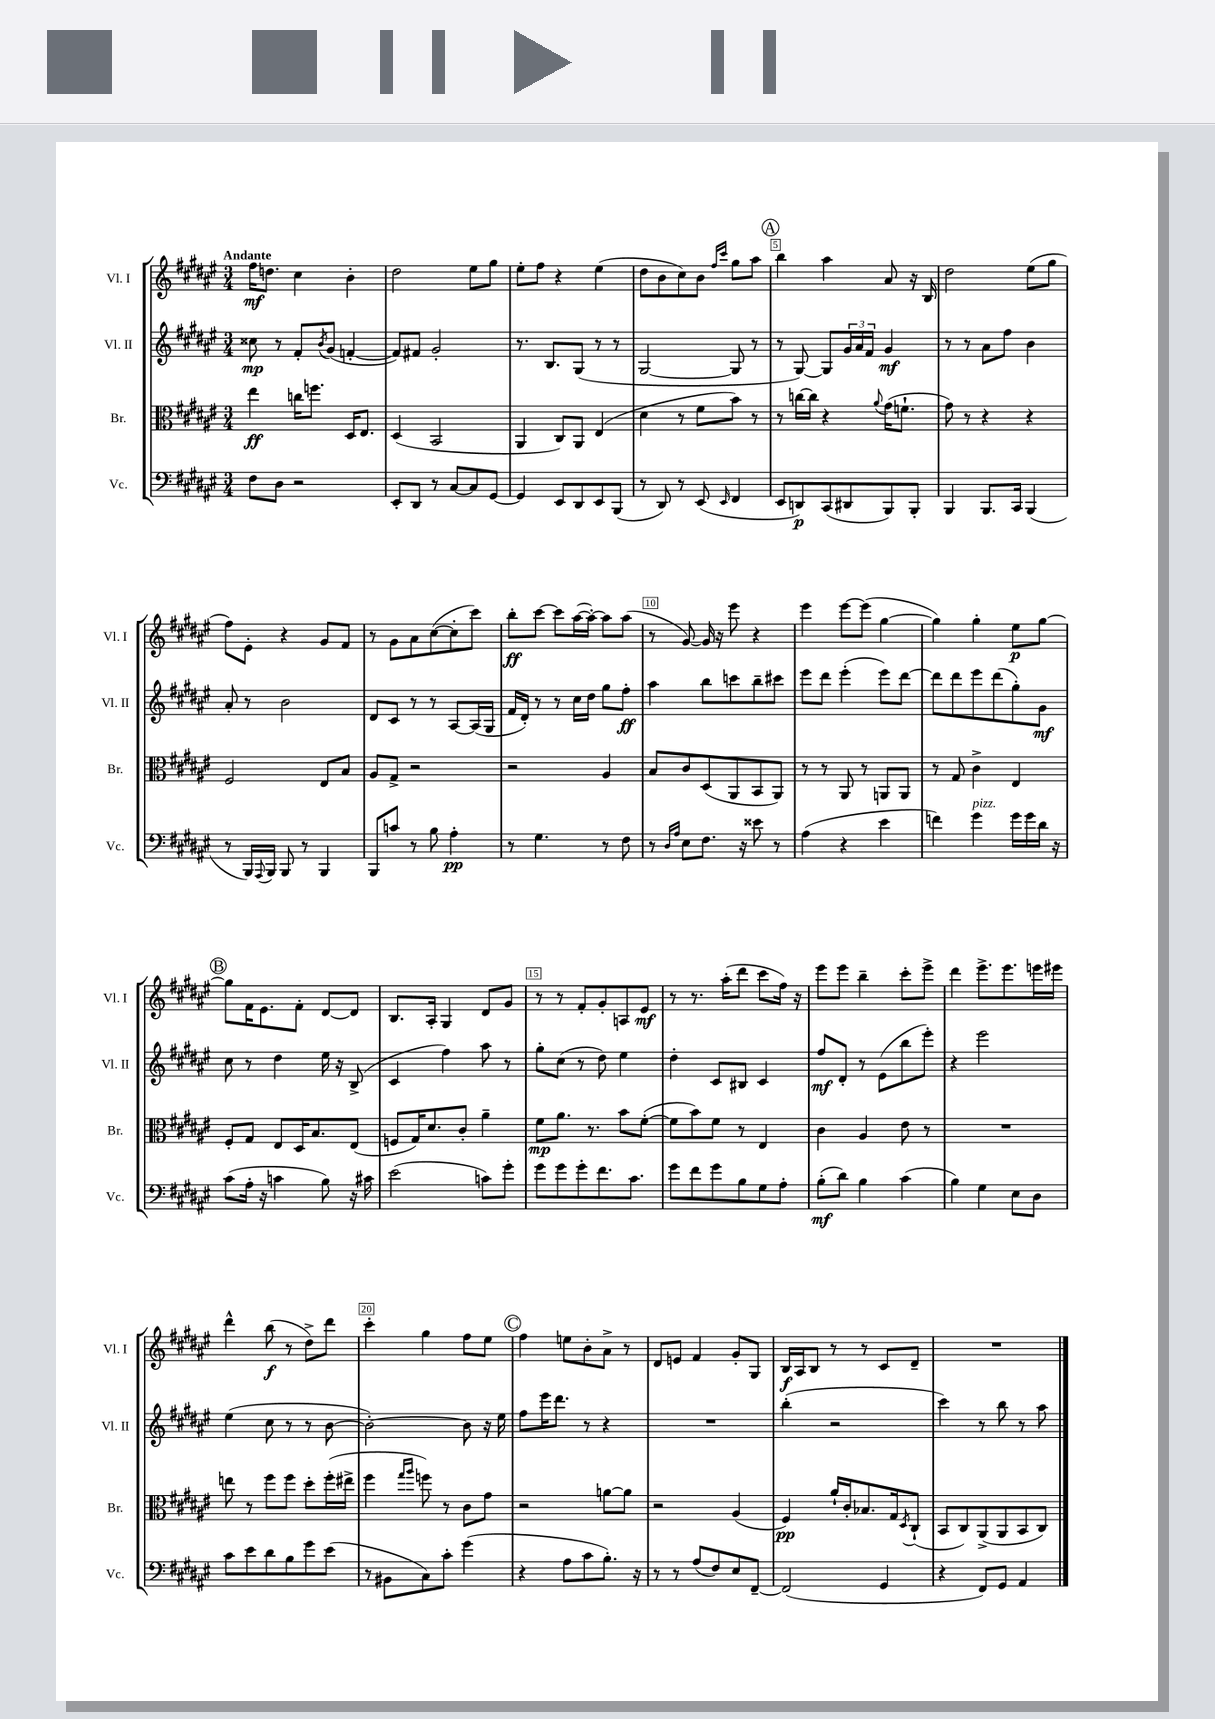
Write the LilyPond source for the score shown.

<<
\new StaffGroup <<
\new Staff = "s0" \with { instrumentName = "Vl. I" shortInstrumentName = "Vl. I" } {
    \clef treble \key fis \major \numericTimeSignature \time 3/4 \tempo "Andante"
    fis''16\mf d''8. cis''4 b'4-. |
    dis''2 eis''8 gis''8 |
    eis''8-. fis''8 r4 eis''4( |
    dis''8 b'8 cis''8) b'8 \grace { fis''16 cis'''16 } gis''8 ais''8 |
    \mark \markup { \circle "A" } b''4 ais''4 ais'8 r16 b16 |
    dis''2 eis''8( gis''8 |
    fis''8) eis'8-. r4 gis'8 fis'8 |
    r8 gis'8 ais'8 cis''8~( cis''8-. cis'''8) |
    b''8-.\ff cis'''8~ cis'''8 ais''16~( ais''16~-.) ais''8 ais''8( |
    r8 gis'8~) gis'16 r16 eis'''8 r4 |
    eis'''4 eis'''8~ eis'''8( gis''4~ |
    gis''4) gis''4-. eis''8\p gis''8~ |
    \mark \markup { \circle "B" } gis''8 fis'16 eis'8. fis'8-. dis'8~ dis'8 |
    b8. ais16-. gis4 dis'8 gis'8 |
    r8 r8 fis'8-. gis'8-. a8 eis'8\mf |
    r8 r8. ais''16-.( dis'''8 cis'''8 fis''16) r16 |
    eis'''8 eis'''8 b''4-- cis'''8-. eis'''8-> |
    dis'''4 eis'''8.-> eis'''8. e'''16 eis'''16 |
    dis'''4-^ b''8\f( r8 dis''8->) dis'''8 |
    cis'''4-. gis''4 fis''8 eis''8 |
    \mark \markup { \circle "C" } fis''4 e''8 b'8-. ais'8-> r8 |
    dis'8 e'8 fis'4 gis'8-. gis8 |
    b16\f ais16 b8 r8 r8 cis'8 dis'8-- |
    R2. \bar "|." |
}
\new Staff = "s1" \with { instrumentName = "Vl. II" shortInstrumentName = "Vl. II" } {
    \clef treble \key fis \major \numericTimeSignature \time 3/4
    cisis''8\mp r8 fis'8-. \acciaccatura { b'8 } gis'8( f'4~-. |
    f'8) fis'8 gis'2-. |
    r8. b8. gis8( r8 r8 |
    gis2~ gis8 r8 |
    \mark \markup { \circle "A" } r8 gis8~) gis8 \tuplet 3/2 { gis'16 ais'16 fis'16 } gis'4\mf |
    r8 r8 ais'8 fis''8 b'4 |
    ais'8-. r8 b'2 |
    dis'8 cis'8 r8 r8 ais8~ ais16( gis16 |
    fis'16 dis'16-.) r8 r8 cis''16 dis''16 gis''8 fis''8-.\ff |
    ais''4 b''8 c'''8 b''8-- cis'''8 |
    eis'''8 dis'''8 eis'''4-.( eis'''8) dis'''8~ |
    dis'''8 dis'''8 eis'''8 dis'''8( gis''8-.) gis'8\mf |
    \mark \markup { \circle "B" } cis''8 r8 dis''4 eis''16 r16 b8->( |
    cis'4 fis''4) ais''8 r8 |
    gis''8-. cis''8( r8 dis''8) eis''4 |
    dis''4-. cis'8 bis8 cis'4 |
    fis''8\mf dis'8-. r8 eis'8( b''8 eis'''8-.) |
    r4 eis'''2 |
    eis''4( cis''8 r8 r8 b'8~ |
    b'2~-.) b'8 r16 eis''16 |
    \mark \markup { \circle "C" } fis''8 eis'''16 dis'''8. r8 r4 |
    R2. |
    b''4-.( r2 |
    cis'''4) r8 b''8 r8 ais''8 \bar "|." |
}
\new Staff = "s2" \with { instrumentName = "Br." shortInstrumentName = "Br." } {
    \clef alto \key fis \major \numericTimeSignature \time 3/4
    eis''4\ff c''16 f''8. dis16 eis8. |
    dis4( b,2 |
    ais,4 cis8) ais,8 eis4( |
    dis'4 r8 fis'8 b'8) r8 |
    \mark \markup { \circle "A" } r8 c''16~ c''16 r4 \appoggiatura { ais'8 } gis'16( f'8.-! |
    gis'8) r8 r4 r4 |
    fis2 eis8 b8 |
    ais8 gis8-> r2 |
    r2 ais4 |
    b8 cis'8 dis8( ais,8 b,8 ais,8) |
    r8 r8 ais,8 r8 a,8 a,8 |
    r8 gis8 cis'4-> eis4 |
    \mark \markup { \circle "B" } fis8-. gis8 eis8 dis16 b8. eis8( |
    f8 gis16) dis'8. cis'8-. ais'4-- |
    fis'8\mp ais'8. r8. b'8 fis'8~-.( |
    fis'8 b'8) fis'8 r8 eis4 |
    cis'4 ais4 eis'8 r8 |
    R2. |
    e''8 r8 fis''8 fis''8 dis''8-. fis''16-.( eis''16-> |
    fis''4 \grace { gis''16 ais''16 } f''8) r8 cis'8 gis'8 |
    \mark \markup { \circle "C" } r2 a'8~ a'8 |
    r2 ais4( |
    fis4\pp) ais'16-! cis'16-. bes8. gis16 \acciaccatura { dis8 } cis8-!( |
    b,8 cis8) ais,8->( ais,8 b,8 cis8) \bar "|." |
}
\new Staff = "s3" \with { instrumentName = "Vc." shortInstrumentName = "Vc." } {
    \clef bass \key fis \major \numericTimeSignature \time 3/4
    fis8 dis8 r2 |
    eis,8-. dis,8 r8 cis8~ cis8 gis,8~ |
    gis,4 eis,8 dis,8 eis,8 b,,8( |
    r8 dis,8) r8 eis,8( \grace { eis,16 } fis,4 |
    \mark \markup { \circle "A" } eis,8 d,8\p) cis,8( dis,8 b,,8) b,,8-. |
    b,,4 b,,8. cis,16 b,,4( |
    r8 b,,16) \appoggiatura { ais,,8 } b,,16 b,,8 r8 b,,4 |
    b,,8 c'8 r8 b8 ais4-.\pp |
    r8 gis4. r8 fis8 |
    r8 \grace { dis16 ais16 } eis8 fis8. r16 eisis'8 r8 |
    ais4( r4 eis'4 |
    f'4) gis'4^\markup { \italic "pizz." } gis'16 gis'16 dis'16 r16 |
    \mark \markup { \circle "B" } cis'8( ais16-. r16 c'4 b8) r16 cis'16 |
    eis'2( c'8) gis'8-. |
    gis'8 gis'8 gis'8-. fis'8. cis'8. |
    gis'8 fis'8 gis'8 b8 gis8 ais8-. |
    b8-.\mf( dis'8) b4 cis'4( |
    b4) gis4 eis8 dis8 |
    cis'8 eis'8 dis'8 b8 gis'8 eis'8( |
    r8 bis,8 cis8) cis'8-. gis'4( |
    \mark \markup { \circle "C" } r4 ais8 cis'8 b8.-.) r16 |
    r8 r8 ais8( fis8) eis8 fis,8~-- |
    fis,2( gis,4 |
    r4 fis,8) gis,8 ais,4 \bar "|." |
}
>>
>>
